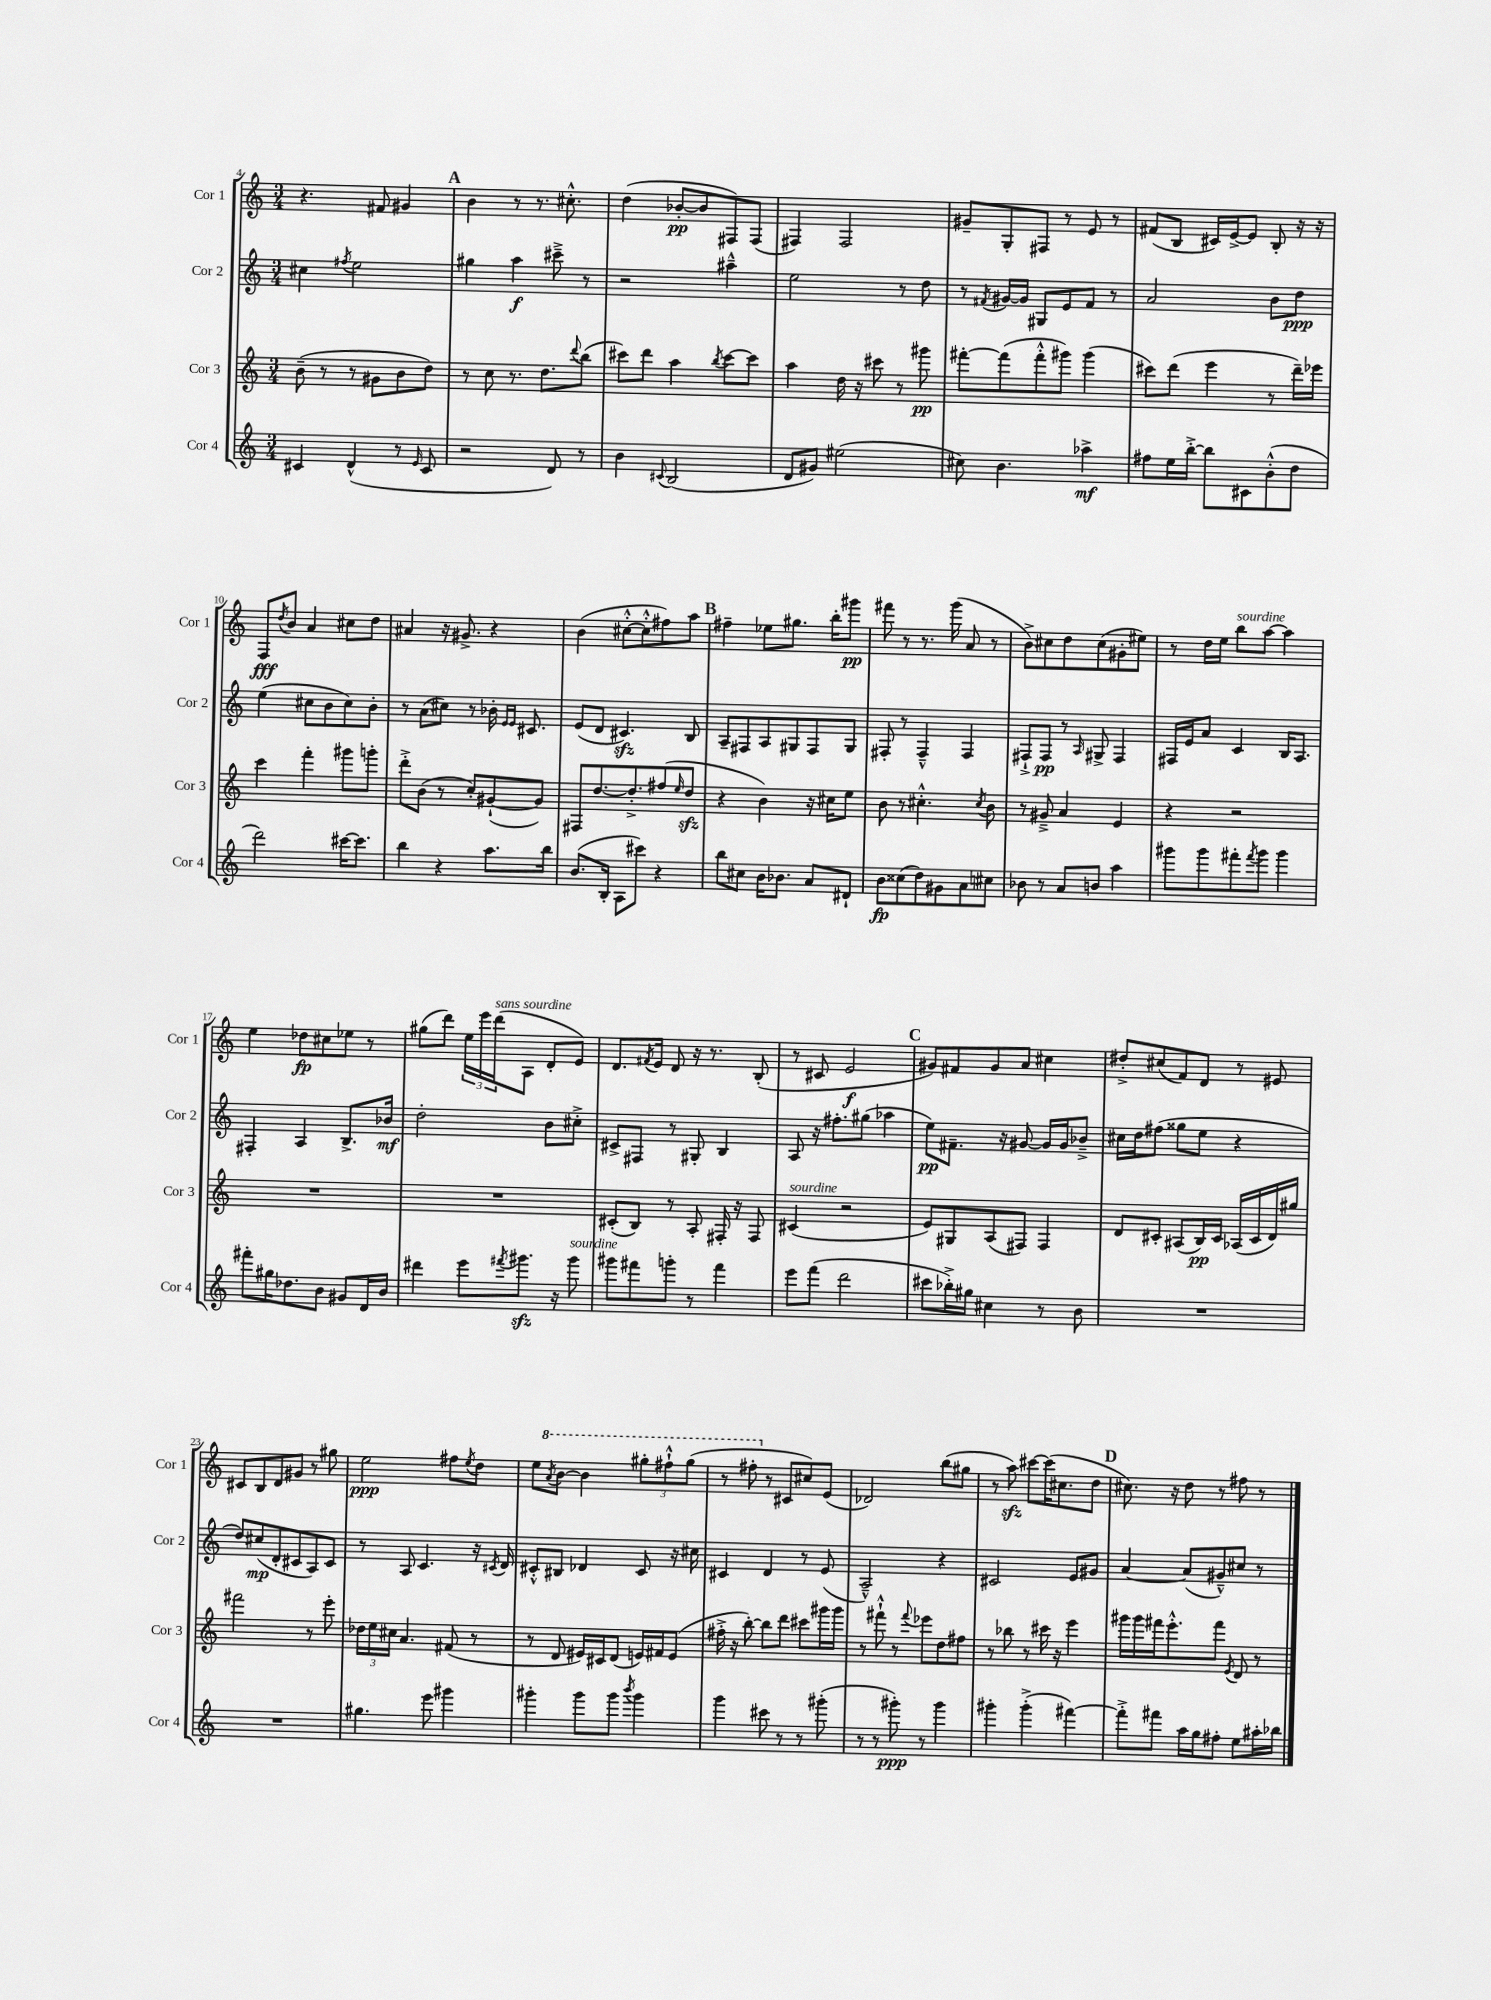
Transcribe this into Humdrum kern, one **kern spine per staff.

**kern	**kern	**kern	**kern
*staff4	*staff3	*staff2	*staff1
*clefG2	*clefG2	*clefG2	*clefG2
*k[]	*k[]	*k[]	*k[]
*M3/4	*M3/4	*M3/4	*M3/4
4c#/	(8b~\	4cc#\	4.r
.	8r	.	.
.	.	8qff#/	.
(4d^^/	8r	2ee\	.
.	8g#\L	.	8f#/
8r	8b\	.	4g#/
16qqe/	.	.	.
8c#/	8dd\J)	.	.
=	=	=	=
2r	8r	4gg#\	4b\
.	8cc\	.	.
.	8.r	4aa\	8r
.	.	.	8.r
.	8.dd\L	.	.
8d/)	.	8ccc#~^\	.
.	.	.	8.cc#'^^\
.	8qqddd/	.	.
8r	(8bb\J	8r	.
=	=	=	=
4b\	8ccc#\L)	2r	(4dd\
.	8ddd\J	.	.
8qqc#/	.	.	.
(2B/	4aa\	.	[8b-'/L
.	.	.	8b-/]
.	8qbb/	.	.
.	[8ccc#\L	4aa#~^^\	8F#/)
.	8ccc#\]J	.	(8F#/J
=	=	=	=
8d/L	4aa\	2ee\	4F#/)
8g#/J)	.	.	.
(2ee#\	16dd\	.	2F#/
.	16r	.	.
.	8ccc#\	.	.
.	8r	8r	.
.	8ggg#\	8dd\	.
=	=	=	=
8cc#\)	[8fff#'\L	8r	8g#~/L
.	.	8qf#/	.
4.b\	(8fff#\]	[16g#/LL	8G'/
.	.	16g#/]JJ	.
.	8fff#'^^\	8G#/L	8F#/J
.	8ggg#\J)	8e/	8r
4aa-^\	(4ggg#\	8f#/J	8e/
.	.	8r	8r
=	=	=	=
8ff#\L	8ccc#\L)	2a/	(8f#/L
16ee\L	(8ddd\J	.	8B/J
[16bb'^\JJ	.	.	.
8bb\]L	4eee\	.	16c#/LL)
.	.	.	[16e^/J
8c#\	.	.	8e/]J
(8b'^^\	8r	8b\L	8B'/
8dd\J	16ddd~\LL)	8dd\J	16r
.	16eee-\JJ	.	16r
=	=	=	=
2ddd\)	4ccc\	(4ee\	8F/L
.	.	.	8qdd/
.	.	.	8b/J
.	4fff'\	8cc#\L	4a/
.	.	8b\	.
[16ccc#\LK	8ggg#\L	8cc#\)	8cc#\L
8.ccc#\]J	.	.	.
.	8ggg'\J	8b'\J	8dd\J
=	=	=	=
4bb\	8ddd'^\L	8r	4a#/
.	(8b\J	(8a\L	.
4r	8r	8cc#\J)	16r
.	.	.	8.g#^/
.	8cc'/L)	8r	.
8.aa\L	([8g#`/	16b-'\	4r
.	.	16qqe/LL	.
.	.	16qqe/JJ	.
.	.	8.c#/	.
.	8g#/]J)	.	.
16bb\Jk	.	.	.
=	=	=	=
(8.b/L	8F#/L	(8e/L	(4b\
.	[8.dd/	8d/J	.
16B'/Jk	.	.	.
8A\L	.	4.c#/)	[8cc#'^^\L
.	8.dd'^/]	.	.
8ccc#\J)	.	.	8cc#'^^\]
4r	(8ff#/	.	8ff#\)
.	16qqee/	.	.
.	8dd/J	8B/	8aa\J
=	=	=	=
8bb\L	4r	8A~/L	4ff#~\
8cc#\J	.	8F#/	.
16b\LK	4b\)	8A/	8ee-\L
8.b-\J	.	.	.
.	.	8G#/	8.gg#\J
8a/L	16r	8F#/	.
.	16cc#\LK	.	16bb'\LK
8d#`/J	8ee\J	8G#/J	8ggg#\J
=	=	=	=
8b\L	8b\	8F#'/	8fff#\
(8cc##\	8r	8r	8r
8dd\)	4.cc#'^^\	4F#~^^/	8.r
8g#\	.	.	.
.	.	.	(16ggg\
8a\	.	4F#/	8a/
.	8qcc#/	.	.
8cc#\J	8b\	.	8r
=	=	=	=
8b-\	8r	8F#`^/L	8b^\L)
8r	8g#~^/	8F#/J	8cc#\
8a/L	4a/	8r	8dd\
.	.	16qqA/	.
8b/J	.	8G#^/	(8cc#\
4aa\	4e/	4F#/	8g#'\
.	.	.	8ee#\J)
=	=	=	=
8ggg#\L	4r	16F#/LL	8r
.	.	16e/J	.
8ggg#\	.	8a/J	16dd\LL
.	.	.	16ee\JJ
8fff#'\	2r	4c/	8bb\L
8qfff#/	.	.	.
8ggg#\J	.	.	[8aa\J
4ggg#\	.	16B/LK	4aa\]
.	.	8.A/J	.
=	=	=	=
8fff#'\L	2.r	4F#'/	4ee\
16gg#\K	.	.	.
8.dd-\	.	.	.
.	.	4A/	8dd-\L
8b\J	.	.	8cc#\
8g#/L	.	8.B^/L	8ee-\J
16d/L	.	.	8r
16b/JJ	.	16b-/Jk	.
=	=	=	=
4ddd#\	2.r	2dd'\	(8gg#\L
.	.	.	8ddd\J)
8eee\L	.	.	24ee\LL
.	.	.	24eee\
.	.	.	(24ddd\J
8qfff#/	.	.	.
8.ggg#\J	.	.	8A\J
.	.	8b\L	8d'/L
16r	.	.	.
8ggg#\	.	8cc#'^\J	8e/J)
=	=	=	=
8ggg#\L	(8c#'/L	8c#^/L	8.d/L
8fff#\	8B/J)	8F#/J	.
.	.	.	8qf#/
.	.	.	16e/Jk
8ggg'\J	8r	8r	8d/
8r	8A'/	8G#'/	16r
.	.	.	8.r
4fff#\	16F#'/	4B/	.
.	16r	.	.
.	8F#/	.	(8B'/
=	=	=	=
8eee\L	(4c#/	8A/	8r
(8fff\J	.	16r	8c#/
.	.	8.ff#'\L	.
2ddd\	2r	.	2e/
.	.	(8gg#\J	.
.	.	4aa-\	.
=	=	=	=
8ccc#\L	8e/L)	8ee\L)	8g#/L)
16bb-'^\L)	8G#/	8.f#~\J	8f#/
16gg#\JJ	.	.	.
4cc#\	(8A/	.	8g#/
.	.	16r	.
.	8F#/J)	[8g#/	8a/J
8r	4F#/	16g#/]LL	4cc#\
.	.	16g#/J	.
8b\	.	8b-~^/J	.
=	=	=	=
2.r	8d/L	16cc#\LL	8dd#'^/L
.	.	16dd\J	.
.	8c#'/J	(8ff#\J	(8cc#/
.	(8A#/L	8gg##\L	8f/)
.	16B/L)	8ee\J	8d/J
.	16c#/JJ	.	.
.	(16A-/LL	4r	8r
.	16c#/	.	.
.	16d/)	.	8e#/
.	16gg#/JJ	.	.
=	=	=	=
2.r	2fff#\	8dd/L)	8c#/L
.	.	(8cc#/	8B/
.	.	8d'/	8d/
.	.	8c#/	8g#/J
.	8r	8A/)	8r
.	8eee'\	8c#/J	8gg#\
=	=	=	=
4.gg#\	24dd-\LL	8r	2ee\
.	24ee\	.	.
.	24cc#\JJ	.	.
.	4.a/	8A/	.
.	.	4.c/	.
8eee\	.	.	.
4ggg#\	(8f#/	.	8ff#\L
.	.	.	8qee/
.	8r	16r	8dd\J
.	.	8qc#/	.
.	.	16d/	.
=	=	=	=
4ggg#'\	8r	8c#'^^/L	8ee\L
.	.	.	8qaa/
.	8d/	8B#/J	[8bb\J
8ggg#\L	16e#/LL)	4d-/	4bb\]
.	16c#/J	.	.
8ggg#\J	(8d/J	.	.
8qbbb/	.	.	.
4ggg#\	16e/LL)	8c#/	12ggg#'\L
.	16f#/J	.	.
.	.	.	12fff#`^^\
.	(8e/J	16r	.
.	.	.	(12ggg#\J
.	.	16cc#\	.
=	=	=	=
4ggg\	16ff#'^\	4c#/	8r
.	16r	.	.
.	[8bb'\)	.	8fff#'\
8ccc#\	8bb\]L	4d/	8r
8r	8ddd\J	.	8c#/L
8r	8ccc#\L	8r	8cc#/)
(8ggg#'\	16ggg#\L	(8e/	(8e/J
.	16ggg#\JJ	.	.
=	=	=	=
8r	8r	2A~^^/)	2d-/)
8r	8fff#`^^\	.	.
8ggg#'\)	8r	.	.
.	8qqfff#/	.	.
8r	8eee-\L	.	.
4ggg#\	8dd\	4r	(8bb\L
.	8ff#\J	.	8gg#\J
=	=	=	=
4ggg#'\	8r	2c#/	8r
.	8bb-\	.	8aa\)
(4ggg#'^\	8r	.	[8ccc#\L
.	16ccc#\	.	(16ccc#\]K
.	16r	.	8.cc#\
[4fff#\)	4eee\	8e/L	.
.	.	8g#/J	8dd\J
=	=	=	=
8fff#'^\]L	16ggg#\LL	[4a/	8.cc#\)
.	16ggg#\	.	.
8fff#\J	16fff#\J	.	.
.	8.eee'^^\	.	16r
16aa\LL	.	(8a/]L	8dd\
16gg\J	.	.	.
8ff#'\J	8fff#\J	8g#~^^/)	8r
.	8qe/	.	.
8ee\L	8d/	8cc#/J	8ff#\
16aa#'\L	8r	8r	8r
16bb-\JJ	.	.	.
==	==	==	==
*-	*-	*-	*-
